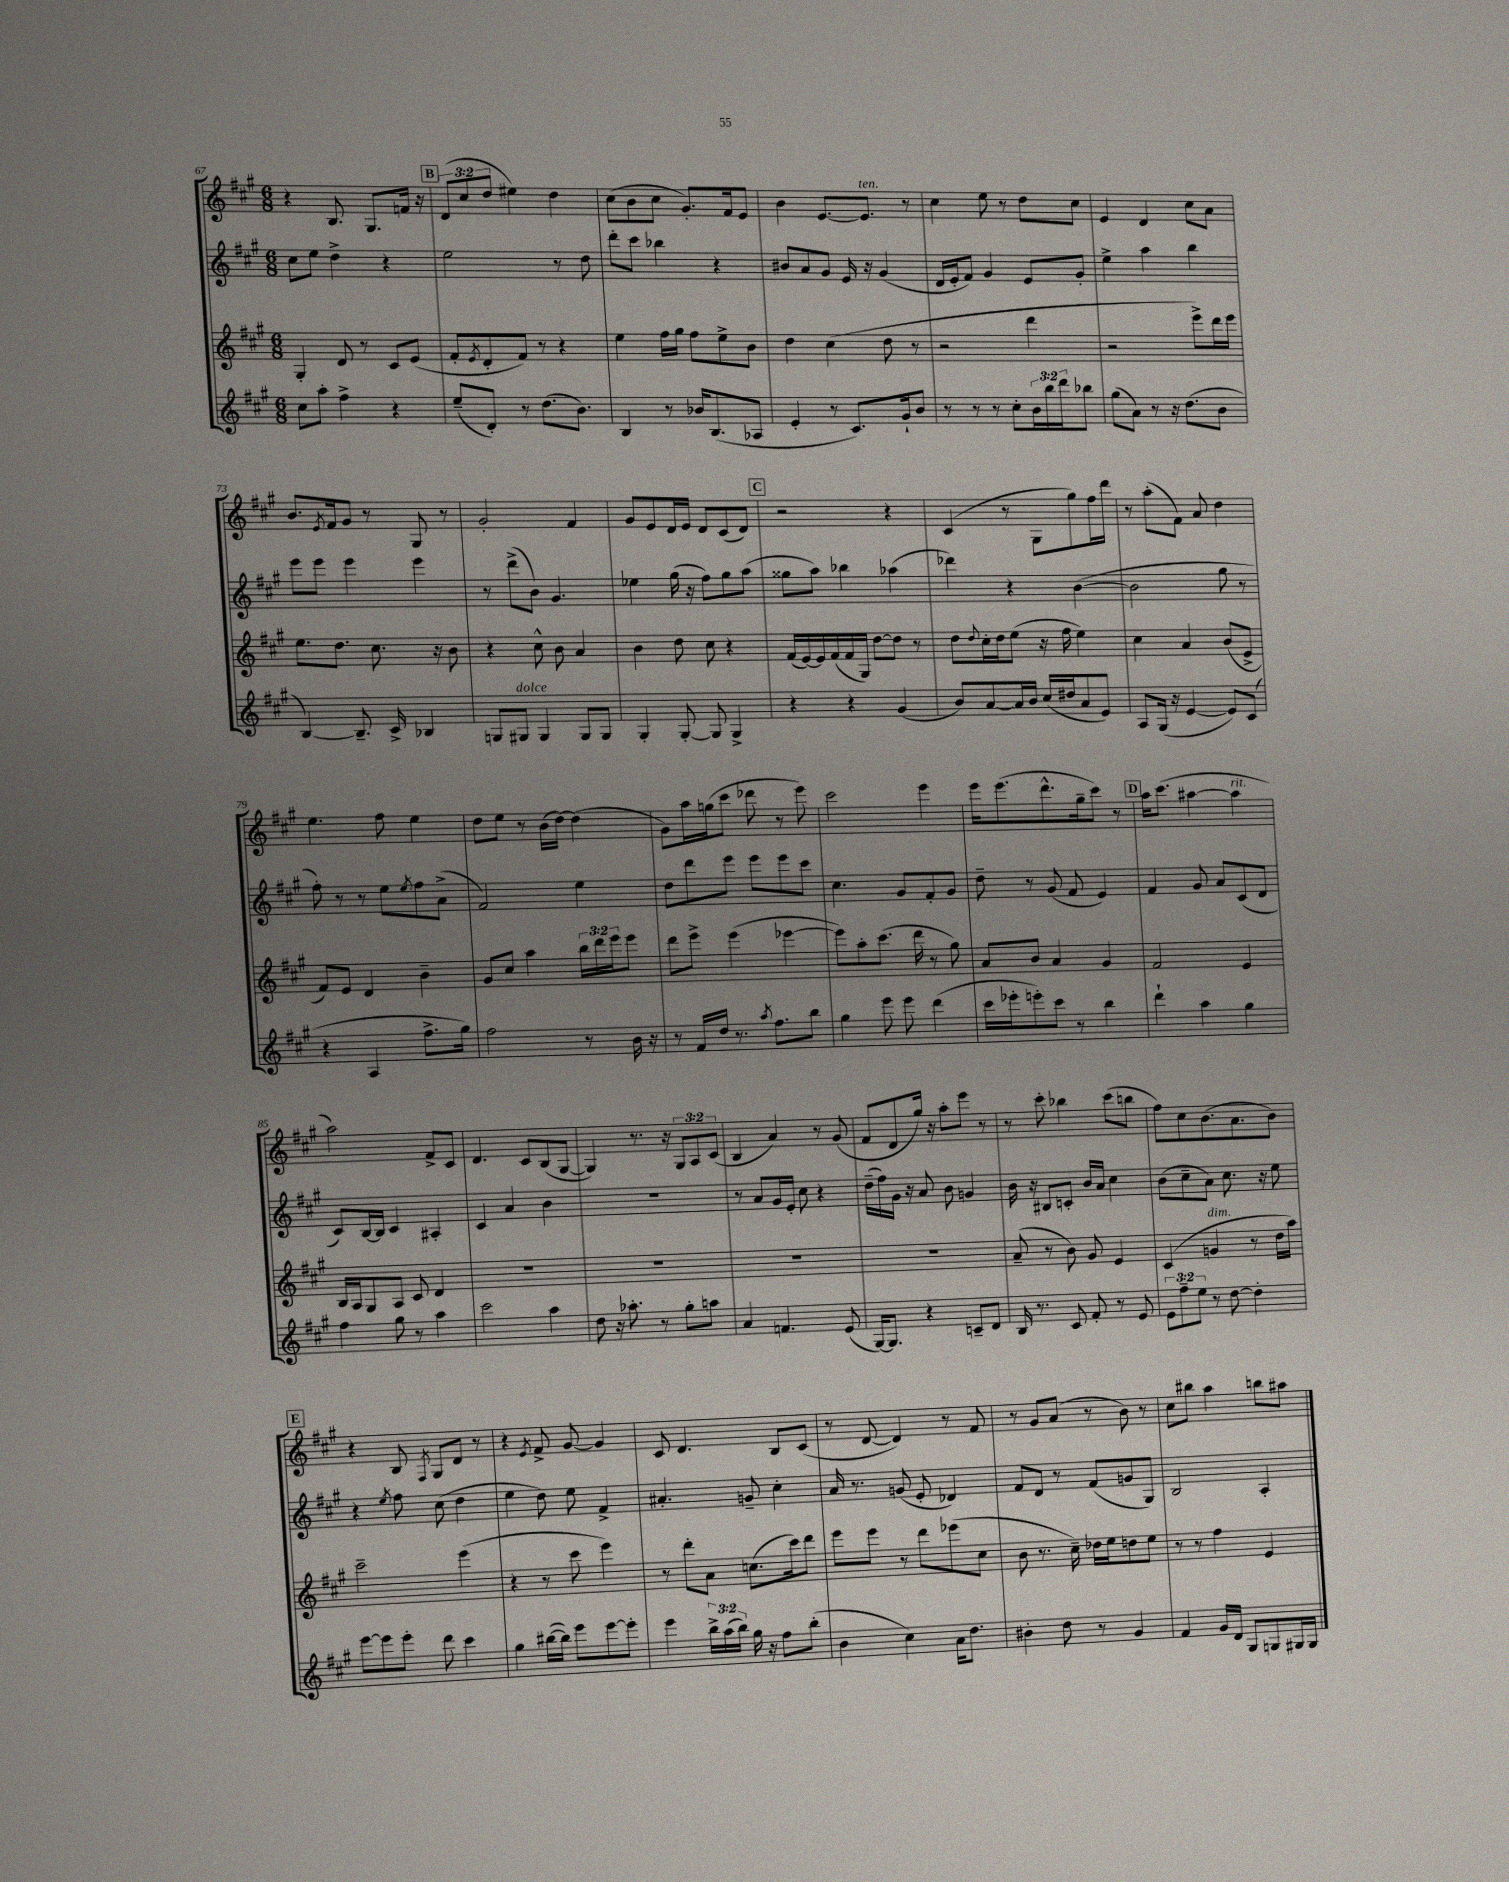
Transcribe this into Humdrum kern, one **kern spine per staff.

**kern	**kern	**kern	**kern
*part4	*part3	*part2	*part1
*staff4	*staff3	*staff2	*staff1
*clefG2	*clefG2	*clefG2	*clefG2
*k[f#c#g#]	*k[f#c#g#]	*k[f#c#g#]	*k[f#c#g#]
*M6/8	*M6/8	*M6/8	*M6/8
=67	=67	=67	=67
8cc#\L	4G#'/	8cc#\L	4r
8aa'\J	.	8ee\J	.
4ff#^\	8d/	4dd^\	8.B/
.	8r	.	.
.	.	.	8.G#/L
4r	8c#/L	4r	.
.	(8e/J	.	16fn/Jk
.	.	.	16r
!!LO:REH:place=s1:t=B
=68	=68	=68	=68
(8ee~/L	8f#'/L	2ee\	(12d/L
.	.	.	12cc#/
.	8qe/	.	.
8d'/J)	8d'/	.	.
.	.	.	12dd/J
8r	8f#/J)	.	4ee#X\)
(8.dd\L	8r	.	.
.	4r	8r	4dd\
8.b\J)	.	.	.
.	.	8dd\	.
=69	=69	=69	=69
4B/	4ee\	8ddd'\L	(8cc#\L
.	.	8ccc#\J	8b\
8r	16ff#\LL	4bb-X\	8cc#\J
.	16gg#\JJ	.	.
16b-X/KL	8ff#\L	.	8.g#'/L)
(8.B/	.	.	.
.	8ee^\	4r	.
.	.	.	16f#/k
8A-X/J	8b\J	.	8e/J
=70	=70	=70	=70
4e'/	4dd\	8b#X/L	4b\
.	.	8a/	.
8r	(4cc#\	8g#/J	[8.e/L
8.c#/L)	.	16e/	.
!	!	!	!LO:TX:a:i:t=ten.
.	.	16r	8.e/J]
.	8dd\	(4g#/	.
16g#`/k	.	.	.
8b/J	8r	.	8r
=71	=71	=71	=71
8r	2r	16d/LL	4cc#\
.	.	16e'/J	.
8r	.	8f#/J)	.
8r	.	4g#/	8ee\
8cc#'\L	.	.	8r
24b\L	4ddd\	8e/L	8dd\L
24bb\	.	.	.
24ddd\J	.	.	.
8bb-X\J	.	8g#'/J	8cc#\J
=72	=72	=72	=72
(8gg#\L	2r	4ee^\	4e/
8a\J)	.	.	.
8r	.	4aa\	4d/
16r	.	.	.
(8.dd\L	.	.	.
.	8eee^\L)	4bb\	8cc#\L
8b\J	16ddd\L	.	8a\J
.	16eee\JJ	.	.
!!LO:LB:g=z
=73	=73	=73	=73
[4B/)	8.ee\L	8eee\L	8.b/L
.	.	8eee\J	.
.	.	.	8qe/
.	8.dd\J	.	16f#/k
8.B~/]	.	4eee\	8g#/J
.	8.cc#\	.	8r
16c#^/	.	.	.
4B-X/	.	4eee\	8G#/
.	16r	.	.
.	8b\	.	8r
=74	=74	=74	=74
8Gn/L	4r	8r	2g#'/
!LO:TX:a:i:t=dolce	!	!	!
8G#X/J	.	(8ddd^\L	.
4G#/	8cc#^^\	8b\J)	.
.	8b\	4.g#/	.
8G#/L	4a/	.	4f#/
8G#/J	.	.	.
=75	=75	=75	=75
4G#'/	4b\	4ee-X\	8g#/L
.	.	.	8e/
[8G#'/	8dd\	(16gg#\	16d/L
.	.	16r	16e/JJ
8G#/]	8cc#\	8ff#\L)	8d/L
4G#^/	4r	8gg#\	(8c#/
.	.	(8aa\J	8d/J)
!!LO:REH:place=s1:t=C
=76	=76	=76	=76
4r	(16f#/LL	8gg##X\L	2r
.	[16e/)	.	.
.	16e/]	8aa\J)	.
.	(16f#/	.	.
4r	16f#/	4bb-X\	.
.	16G#/JJ)	.	.
.	[8dd\L	.	.
(4g#/	8dd\J]	(4aa-X\	4r
.	8r	.	.
=77	=77	=77	=77
8b/L)	8dd\L	4ddd-X\)	(4c#/
.	8qqdd/	.	.
[8a/	16cc#'\L	.	.
.	16dd\J	.	.
16a/L]	(8ee\J	4r	8r
16b/JJ	.	.	.
(16cc#/LL	16r	.	8G#\L
16dd#X/J	16ff#\	.	.
8a/	4ee\)	([4b\	8gg#\)
8e/J)	.	.	16ff#\L
.	.	.	16ddd\JJ
=78	=78	=78	=78
8A/L	4cc#\	2b\]	8r
(16G#/Jk	.	.	(8aa'\L
16r	.	.	.
[4e/	4a/	.	8f#\J)
.	.	.	8a/
8e/L])	(8b/L	8gg#\	4dd\
(8c#/J	8e^/J	8r	.
!!LO:LB:g=z
=79	=79	=79	=79
4r	8f#/L)	8ff#'\)	4.ee\
.	8e/J	8r	.
4A/	4d/	8r	.
.	.	8ee\L	8ff#\
.	.	8qee/	.
8.ff#^\L	4b~\	8ff#\	4ee\
.	.	(8a^\J	.
16gg#\Jk)	.	.	.
=80	=80	=80	=80
2ff#\	8g#/L	2f#/)	8dd\L
.	8cc#/J	.	8ee\J
.	4aa\	.	8r
.	.	.	(16b\LL
.	.	.	[16dd\JJ)
8r	24bb\LL	4ee\	(4dd\]
.	24ddd\	.	.
.	24eee\J	.	.
16b\	8eee\J	.	.
16r	.	.	.
=81	=81	=81	=81
8r	8ddd\L	8dd\L	8g#\L)
16f#/LL	8eee^\J	8ddd\	16aa\L
16dd/JJ	.	.	(16ggn\J
8.r	(4eee\	8eee\J	8ccc#\J
.	.	8eee\L	8ddd-X\
8qaa/	.	.	.
8.ff#\L	.	.	.
.	[4eee-X\	8eee\	8r
8bb\J	.	8ccc#\J	8eee\)
=82	=82	=82	=82
4gg#\	8eee-\L])	4.cc#\	2ccc#\
.	8aa'\	.	.
8eee\	(8.ccc#\J	.	.
8eee\	.	8g#/L	.
.	16ddd\	.	.
(4ddd\	8r	8f#'/	4eee\
.	8gg#\)	8g#/J	.
=83	=83	=83	=83
16ccc#\LL	8a/L	8dd~\	16eee\KL
16eee-X'\J	.	.	(8.eee\
8eeen'\)	8b/J	8r	.
8ccc#\J	4a/	(8g#/	8.ddd^^\
8r	.	8f#/	.
.	.	.	16gg#~\k
4bb\	4g#/	4e/)	8ccc#\J)
.	.	.	8r
!!LO:REH:place=s1:t=D
=84	=84	=84	=84
4ddd`\	2f#/	4f#/	16aa\KL
.	.	.	(8.ccc#\J
4aa\	.	8g#/	[4aa#X\
.	.	8a/L	.
!	!	!	!LO:TX:a:i:t=rit.
4gg#\	4e/	(8c#/	4aa#\]
.	.	8d/J	.
!!LO:LB:g=z
=85	=85	=85	=85
4ff#\	16B/LL	8c#/L)	2aa\)
.	16A/J	.	.
.	8G#/	[16B/L	.
.	.	16B/JJ]	.
8gg#\	8A/J	4c#/	.
8r	8c#/	.	.
4aa\	4d/	4A#X'/	8f#^/L
.	.	.	8c#/J
=86	=86	=86	=86
2ccc#\	2.r	4c#/	4.d/
.	.	4a/	.
.	.	.	8c#/L
4aa\	.	4b\	(8B/
.	.	.	[8G#/J
=87	=87	=87	=87
8dd\	2.r	2.r	4G#/])
16r	.	.	.
8.aa-X'\	.	.	.
.	.	.	8.r
8r	.	.	.
.	.	.	16r
8gg#'\L	.	.	12G#/L
.	.	.	12A/
8aan\J	.	.	.
.	.	.	(12c#/J
=88	=88	=88	=88
4a/	2.r	8r	4B/
.	.	8a/L	.
4.fn/	.	16g#/L	4a/)
.	.	16e'/JJ	.
.	.	8cc#\	.
.	.	4r	8r
(8e/	.	.	(8g#/
=89	=89	=89	=89
[16G#/KL)	2.r	(16dd~\LL	8f#/L
8.G#/J]	.	16ff#\)	.
.	.	16g#\JJ	8d/
.	.	16r	.
4r	.	8a/	16gg#/Jk)
.	.	.	16r
.	.	8b\	8aa'\L
8cn~/L	.	4gn/	8eee\J
8d/J	.	.	8r
=90	=90	=90	=90
16B/	(8a~/	16b\	8r
8.r	.	16r	.
.	8r	8B#X/L	8ccc#'\
8c#/	8b\)	8cn'/J	4bb-X\
8f#'/	8g#/	16b/LL	.
.	.	16a/JJ	.
8r	4e/	4cc#\	(8ccc#\L
8e/	.	.	8bbn\J
=91	=91	=91	=91
12e\L	(4c#/	(8b\L	8ff#\L)
12ff#~\	.	.	.
.	.	8cc#~\	8cc#\
12ee\J	.	.	.
!	!LO:TX:a:i:t=dim.	!	!
8r	4gn/	8a\J)	(8.b\
[8dd\	.	8.cc#\	.
.	.	.	8.a\
4dd'\]	8r	.	.
.	.	16r	.
.	16dd\LL	8ee\	8b\J)
.	16aa\JJ)	.	.
!!LO:LB:g=z
!!LO:REH:place=s1:t=E
=92	=92	=92	=92
[8eee\L	2ccc#~\	4r	4r
8eee\]	.	.	.
.	.	8qee/	.
8eee'\J	.	8ff#\	8B/
.	.	.	8qF#/
8ddd\	.	(8cc#\	8G#/L
4ccc#\	(4eee\	4dd\	8d/J
.	.	.	8r
=93	=93	=93	=93
4gg#\	4r	4ee\	4r
.	.	.	8qe/
([16bb#X\LL	8r	8dd\)	8f#^/
16bb#\JJ])	.	.	.
8eee\L	8ccc#\	8ee\	[8g#/
[8eee\	4eee\)	4f#^/	4g#/]
8eee'\J]	.	.	.
=94	=94	=94	=94
4eee\	8r	4.a#X'/	8c#/
.	8ddd'\L	.	4.d/
24bb^\LL	8a\J	.	.
(24aa\	.	.	.
24bb\JJ)	.	.	.
16gg#\	(8.ccn\L	8gn~/	.
16r	.	.	.
8ff#\L	.	4cc#'\	8B/L
.	16ccc#\k)	.	.
(8bb'\J	8ddd\J	.	(8c#/J
=95	=95	=95	=95
4b\	8eee\L	16a/	8r
.	.	8.r	.
.	8eee\J	.	[8d/
4cc#\)	8r	(8gn/	4d/])
.	8ddd\L	8e'/	.
16a\KL	(8eee-X\	4d-X/)	8r
8.dd\J	.	.	.
.	8cc#\J	.	8f#/
=96	=96	=96	=96
4b#X'\	8b\	8f#/L	8r
.	8.r	8d/J	8g#/L
8dd\	.	8r	(8a/J
.	16cc#~\)	.	.
8r	16dd-X\LL	(8f#/L	8r
.	16ee\J	.	.
4g#/	8ddn\	8gn/	8b\)
.	8ee\J	8G#/J)	8r
=97	=97	=97	=97
4f#/	8r	2B/	8cc#\L
.	8r	.	8bb#X\J
16g#/LL	4ff#\	.	4aa\
16d/JJ	.	.	.
8G#/L	.	.	.
8Gn/	4e/	4A'/	8bbn\L
16G#X/L	.	.	8aa#X\J
16G#/JJ	.	.	.
==	==	==	==
*-	*-	*-	*-
